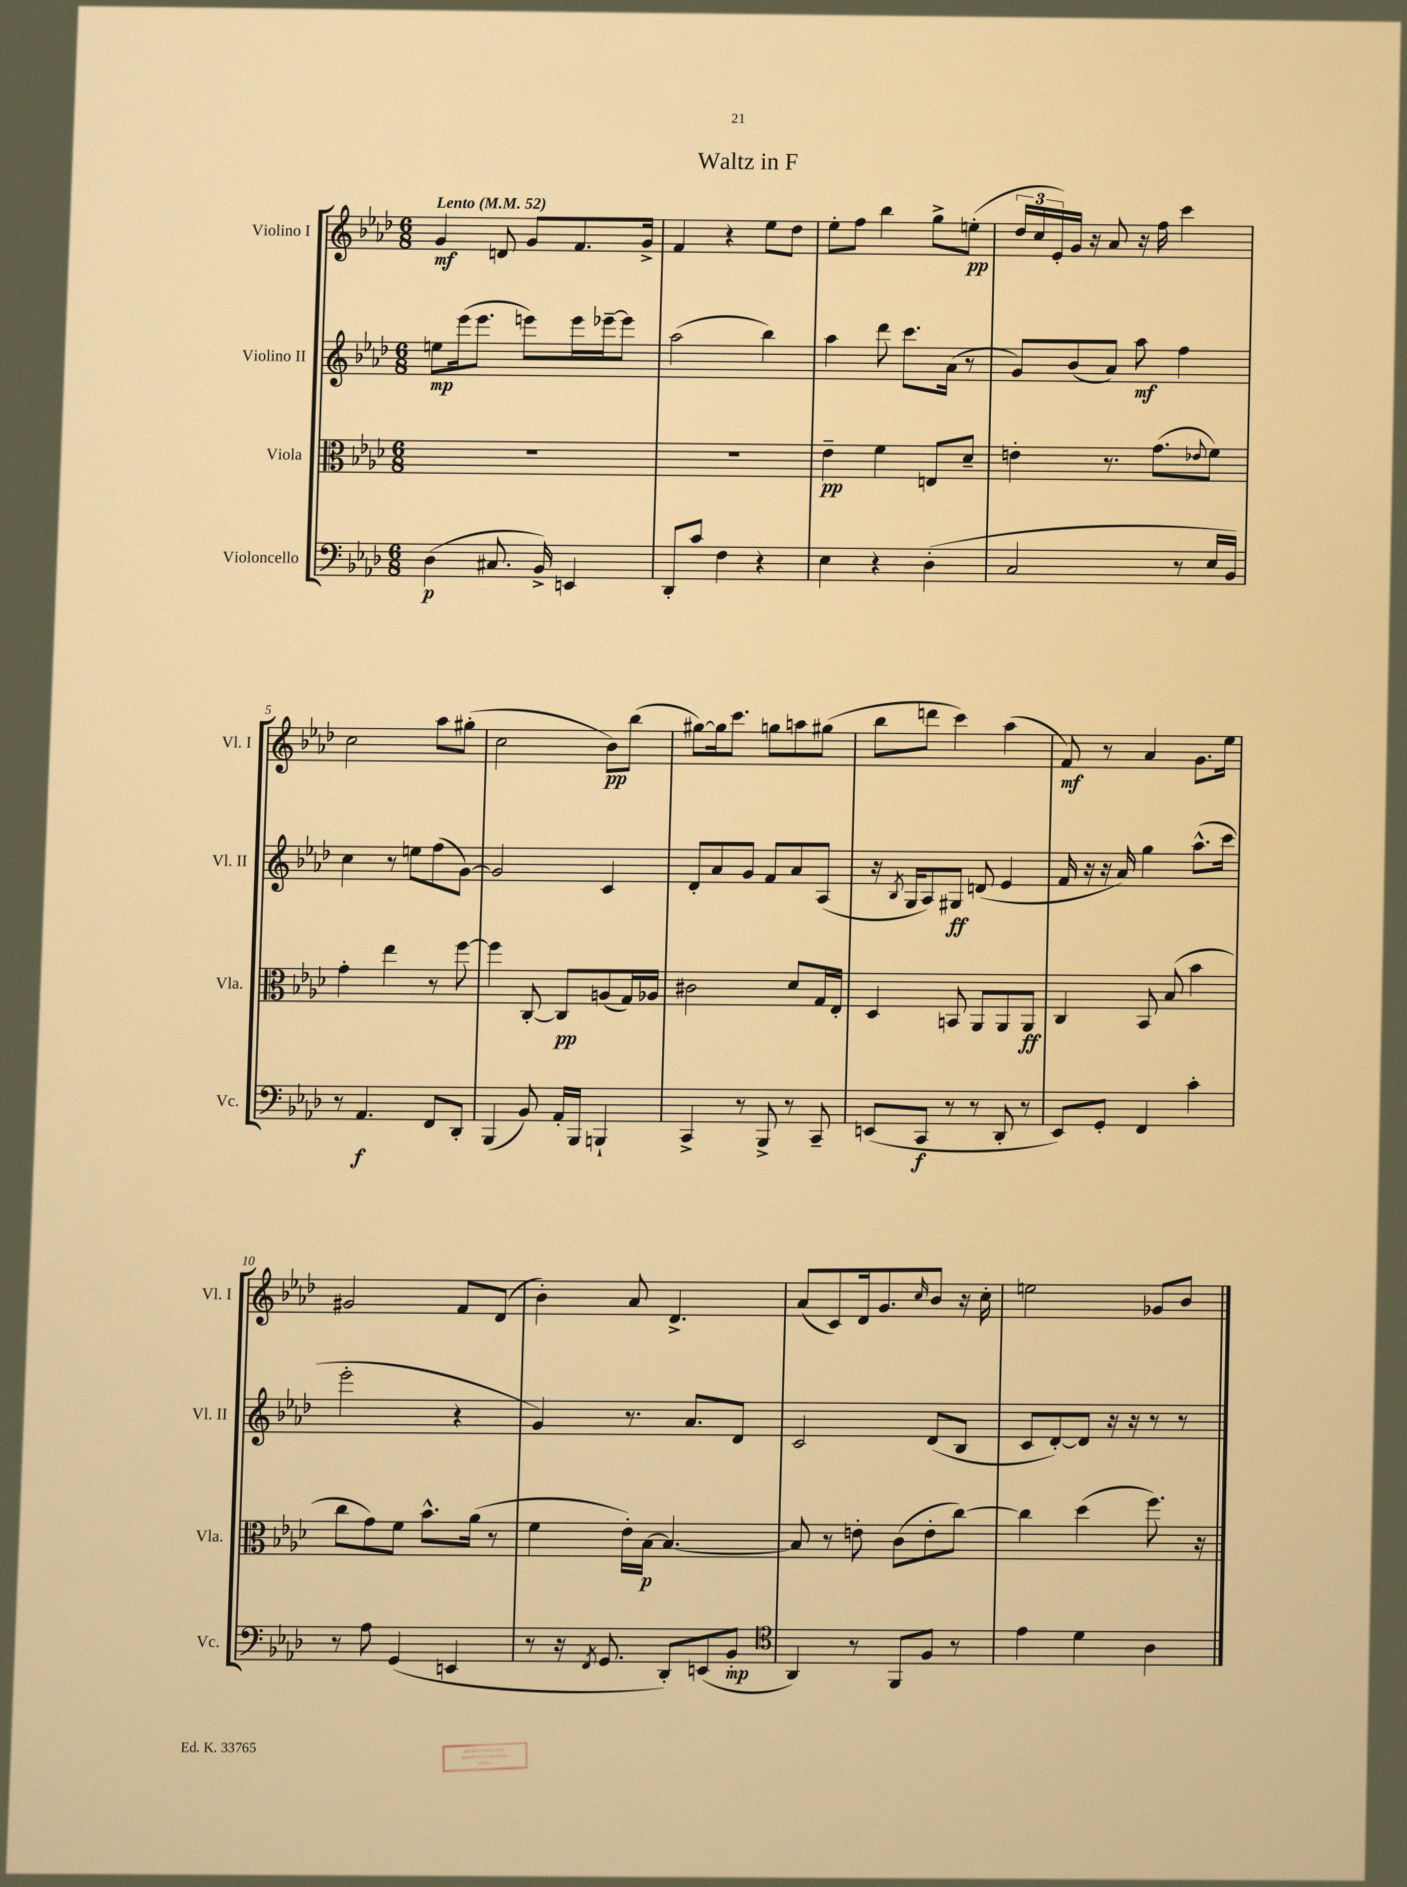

**kern	**kern	**kern	**kern
*staff4	*staff3	*staff2	*staff1
*clefF4	*clefC3	*clefG2	*clefG2
*k[b-e-a-d-]	*k[b-e-a-d-]	*k[b-e-a-d-]	*k[b-e-a-d-]
*M6/8	*M6/8	*M6/8	*M6/8
*MM52	*MM52	*MM52	*MM52
(4D-\	2.r	8ee\L	4g/
.	.	(16eee-\k	.
.	.	8.eee-\J	.
8.C#/	.	.	8d/
.	.	8eee\L)	8g/L
16BB-^/)	.	.	.
4EE/	.	16eee\L	8.f/
.	.	[16eee-~\J	.
.	.	8eee-\]J	.
.	.	.	16g^/Jk
=	=	=	=
8DD-'/L	2.r	(2aa-\	4f/
8c/J	.	.	.
4F\	.	.	4r
4r	.	4bb-\)	8ee-\L
.	.	.	8dd-\J
=	=	=	=
4E-\	4e-~\	4aa-\	8ee-'\L
.	.	.	8ff\J
4r	4f\	8ddd-\	4bb-\
.	.	8.ccc\L	.
(4D-'\	8E/L	.	8gg^\L
.	.	(16a-\Jk	.
.	8d-~/J	8r	(8ee'\J
=	=	=	=
2C/	4e'\	8g/L)	24dd-/LL
.	.	.	24cc/
.	.	.	24e-'/)
.	.	(8b-/	16g/JJ
.	.	.	16r
.	8.r	8a-/J)	8a-/
.	.	8aa-\	16r
.	(8.g\L	.	16ff\
8r	.	4ff\	4ccc\
.	8qqe-/	.	.
16E-/LL	8f\J)	.	.
16BB-/JJ)	.	.	.
=	=	=	=
8r	4g'\	4cc\	2cc\
4.AA-/	.	.	.
.	4ee-\	8r	.
.	.	8ee\L	.
8FF/L	8r	(8ff\	8aa-\L
8DD-'/J	[8ff\	[8g\J)	(8gg#'\J
=	=	=	=
(4BBB-/	4ff\]	2g/]	2cc\
8BB-/)	[8C'/	.	.
16AA-'/LL	8C/]L	.	.
16BBB-/JJ	.	.	.
4BBB`/	(8A/	4c/	8b-\L)
.	16G/L)	.	(8bb-\J
.	16A-/JJ	.	.
=	=	=	=
4CC^/	2c#\	8d-'/L	[8gg#\L)
.	.	8a-/	16gg#\]k
.	.	.	8.ccc\J
8r	.	8g/J	.
8BBB-^/	.	8f/L	8gg\L
8r	8d-/L	8a-/	8aa\
8CC~/	16G/L	(8A-/J	(8gg#\J
.	16E-'/JJ	.	.
=	=	=	=
(8EE/L	4D-/	16r	8bb-\L
.	.	8qB-/	.
.	.	16G/LK	.
8CC/J	.	8A-/)	8ddd\J
8r	8BB/	8G#/J	4ccc\)
8r	8AA-/L	(8d/	.
8DD-'/	8AA-/	4e-/	(4aa-\
8r	8AA-/J	.	.
=	=	=	=
8EE-/L)	4C/	16f/	8f/)
.	.	16r	.
8GG'/J	.	16r	8r
.	.	16a-/)	.
4FF/	8BB-/	4gg\	4a-/
.	(8B-/	.	.
4c'\	4b-\	(8.aa-^^\L	8.g\L
.	.	16ccc\Jk	16ee-\Jk
=	=	=	=
8r	8cc\L	2eee-'\	2g#/
8A-\	8g\)	.	.
(4GG/	8f\J	.	.
.	8.b-^^\L	.	.
4EE/	.	4r	8f/L
.	(16a-\Jk	.	.
.	8r	.	(8d-/J
=	=	=	=
8r	4f\	4g/)	4b-'\)
16r	.	.	.
8qFF/	.	.	.
8.GG/	.	.	.
.	16e-'\LL)	8.r	8a-/
.	[16B-\JJ	.	.
8DD-'/L)	4.B-/_	.	4.d-^/
.	.	8.a-/L	.
(8EE/	.	.	.
8BB-'/J	.	8d-/J	.
=	=	=	=
*clefC4	*	*	*
4AA-/)	8B-/]	2c/	(8a-/L
.	8r	.	8c/)
8r	8e'\	.	16d-/k
.	.	.	8.g/
8FF/L	(8c\L	.	.
.	.	.	16qqcc/
8F/J	8e'\	(8d-/L	8b-/J
8r	[8cc\J)	8B-/J	16r
.	.	.	16cc'\
=	=	=	=
4e-\	4cc\]	8c/L	2ee\
.	.	[8d-'/)	.
4d-\	(4dd-\	8d-/]J	.
.	.	16r	.
.	.	16r	.
4A-\	8.ff\)	8r	8g-/L
.	.	8r	8b-/J
.	16r	.	.
==	==	==	==
*-	*-	*-	*-
